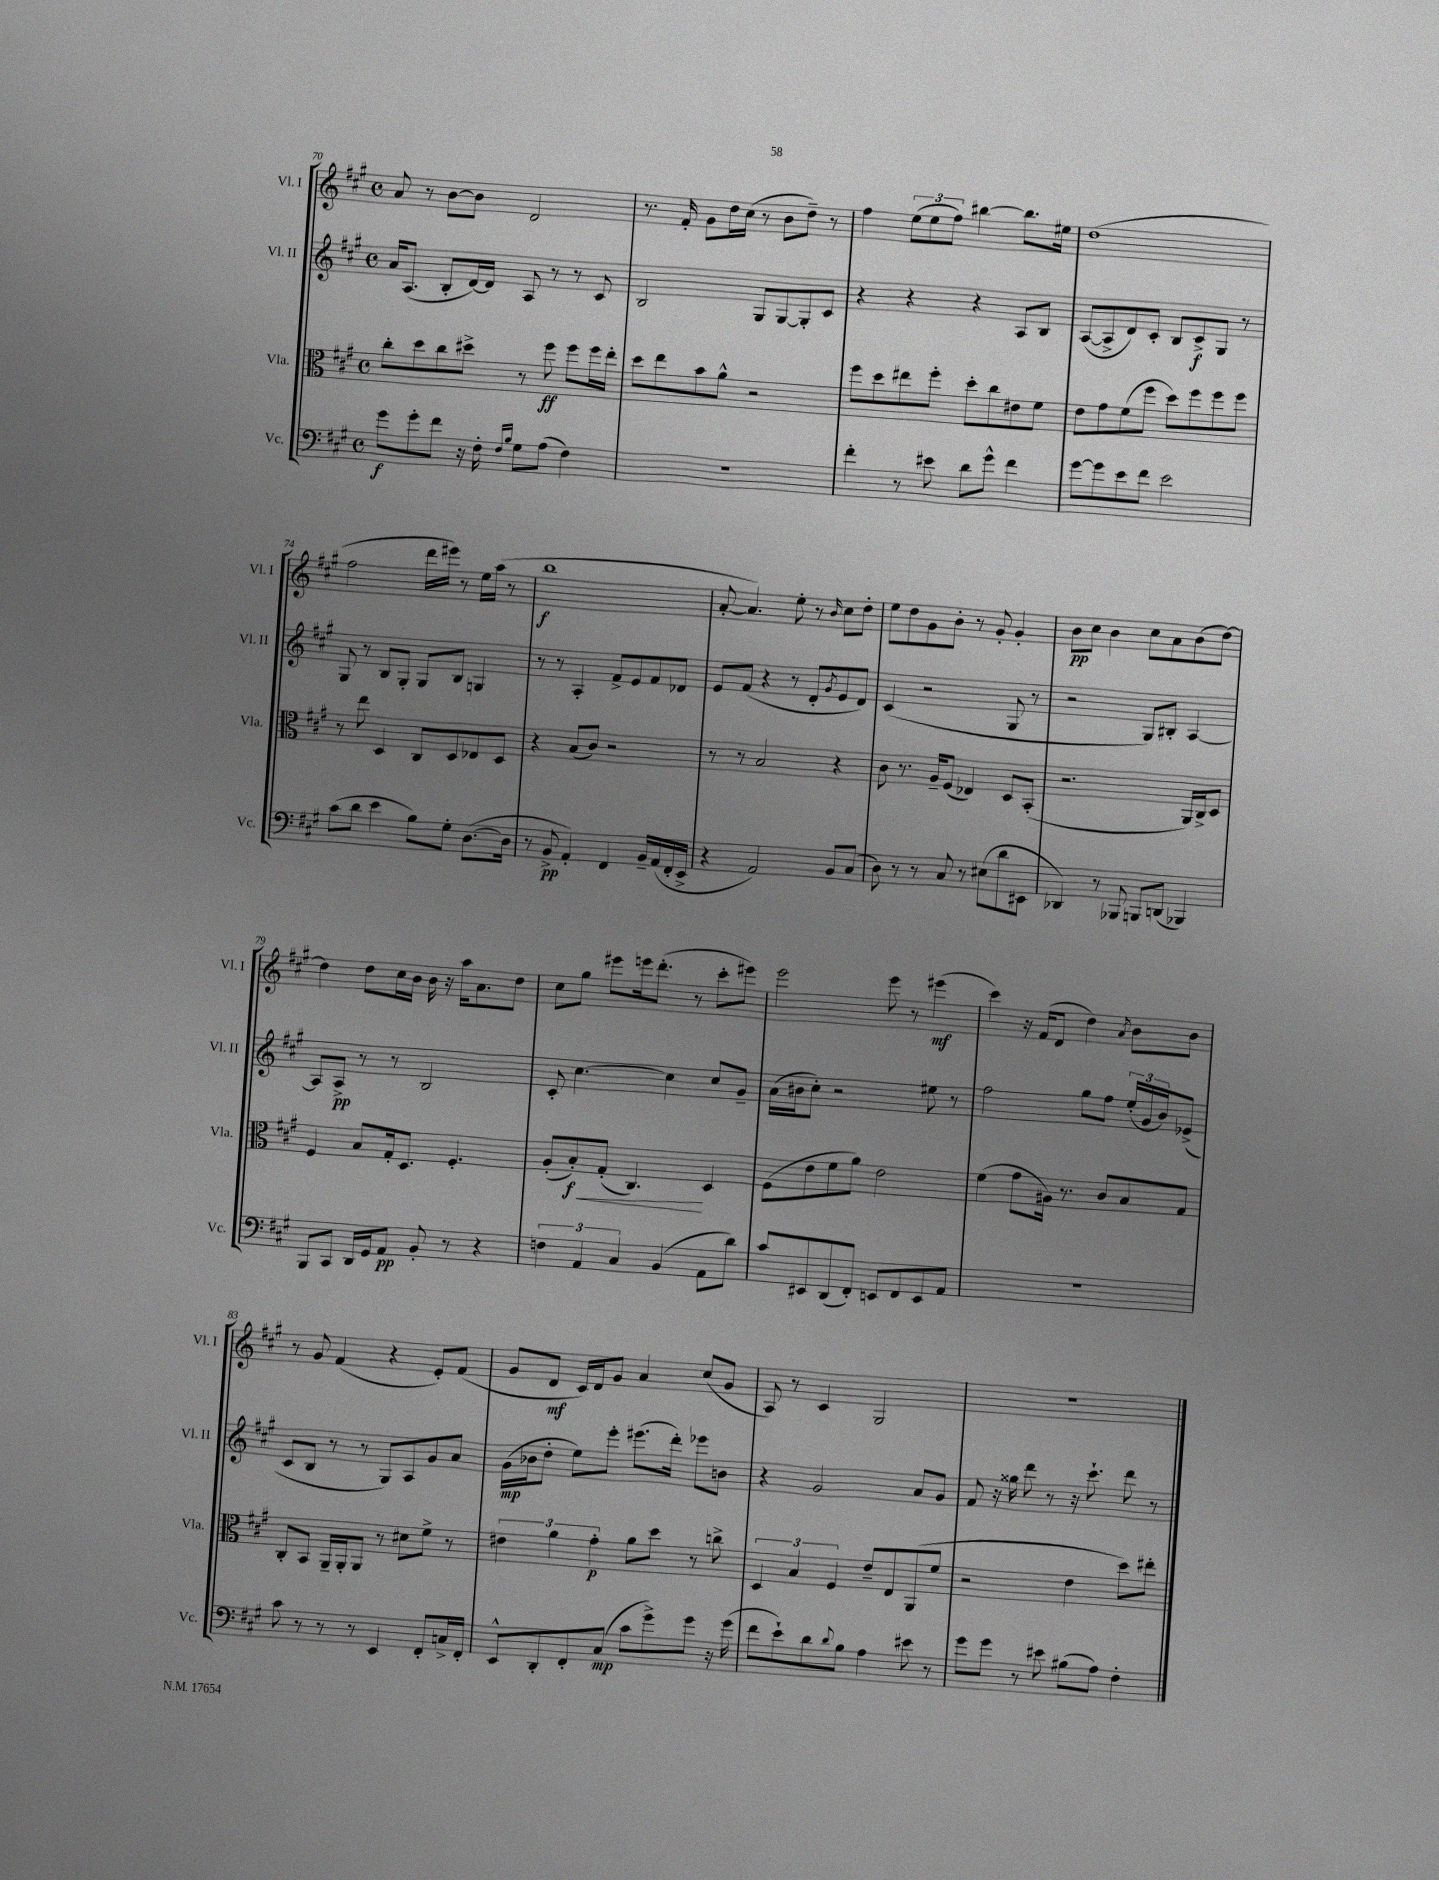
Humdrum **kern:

**kern	**dynam	**kern	**dynam	**kern	**dynam	**kern	**dynam
*part4	*part4	*part3	*part3	*part2	*part2	*part1	*part1
*staff4	*staff4	*staff3	*staff3	*staff2	*staff2	*staff1	*staff1
*I"Vc.	*	*I"Vla.	*	*I"Vl. II	*	*I"Vl. I	*
*I'Vc.	*	*I'Vla.	*	*I'Vl. II	*	*I'Vl. I	*
*clefF4	*	*clefC3	*	*clefG2	*	*clefG2	*
*k[f#c#g#]	*	*k[f#c#g#]	*	*k[f#c#g#]	*	*k[f#c#g#]	*
*M4/4	*	*M4/4	*	*M4/4	*	*M4/4	*
*met(c)	*	*met(c)	*	*met(c)	*	*met(c)	*
=70	=70	=70	=70	=70	=70	=70	=70
8g#\L	f	8cc#'\L	.	16a/KL	.	8a/	.
.	.	.	.	(8.A/J	.	.	.
8g#'\	.	8dd\	.	.	.	8r	.
8f#\J	.	8cc#\	.	8B'/L	.	[8b\L	.
16r	.	8dd#X^\J	.	[16d/L)	.	8b\J]	.
16F#'\	.	.	.	16d/JJ]	.	.	.
16qqF#/LL	.	.	.	.	.	.	.
16qqB/JJ	.	.	.	.	.	.	.
8G#\L	.	8r	.	8A/	.	2d/	.
(8A\J	.	8ff#\	ff	8r	.	.	.
4F#\)	.	8ff#\L	.	8r	.	.	.
.	.	16ff#\L	.	8c#/	.	.	.
.	.	16ee'\JJ	.	.	.	.	.
=71	=71	=71	=71	=71	=71	=71	=71
1r	.	8dd\L	.	2B/	.	8.r	.
.	.	8ee\	.	.	.	.	.
.	.	.	.	.	.	16f#'/	.
.	.	8b\	.	.	.	8g#\L	.
.	.	8a^^\J	.	.	.	16dd\L	.
.	.	.	.	.	.	(16cc#\JJ	.
.	.	2r	.	8G#/L	.	8r	.
.	.	.	.	[8G#/	.	8b\L	.
.	.	.	.	8G#'/]	.	8dd~\J)	.
.	.	.	.	8c#/J	.	8r	.
=72	=72	=72	=72	=72	=72	=72	=72
4f#'\	.	8ff#\L	.	4r	.	4ff#\	.
.	.	8dd\	.	.	.	.	.
8r	.	8ee#X\	.	4r	.	(12ee\L	.
.	.	.	.	.	.	12ee\	.
8e#X\	.	8ff#'\J	.	.	.	.	.
.	.	.	.	.	.	12ff#\J)	.
8d\L	.	8dd'\L	.	4r	.	[4bb#X\	.
8g#^^\J	.	8cc#\	.	.	.	.	.
4f#\	.	8e#X\	.	8A/L	.	8.bb#\L]	.
.	.	8f#\J	.	8B/J	.	.	.
.	.	.	.	.	.	16ee#X\Jk	.
=73	=73	=73	=73	=73	=73	=73	=73
[8g#\L	.	8e\L	.	([8A/L	.	(1dd	.
8g#\]	.	8g#\	.	8A^/]	.	.	.
8e\	.	(8f#\	.	8d/)	.	.	.
8f#\J	.	8ff#\J	.	8c#'/J	.	.	.
2e\	.	8dd\L)	.	8B/L	.	.	.
.	.	8ff#\	.	8c#^/	f	.	.
.	.	8ff#\	.	8G#/J	.	.	.
.	.	8ff#\J	.	8r	.	.	.
!!LO:LB:g=z
=74	=74	=74	=74	=74	=74	=74	=74
(8c#\L	.	8r	.	8G#/	.	2ff#\	.
8d\J	.	8ee\	.	8r	.	.	.
4e\	.	4D/	.	8B/L	.	.	.
.	.	.	.	8G#'/J	.	.	.
8B\L)	.	8C#/L	.	8G#/L	.	16ddd\LL	.
.	.	.	.	.	.	16eee#X\JJ)	.
8G#'\J	.	8D/	.	8B/J	.	8r	.
([8.D\L	.	8E-X/	.	4Gn/	.	16ee\LL	.
.	.	.	.	.	.	(16aa\JJ	.
.	.	8D/J	.	.	.	8r	.
16D\Jk]	.	.	.	.	.	.	.
=75	=75	=75	=75	=75	=75	=75	=75
8r	.	4r	.	8r	.	1bb	f
8BB^/	pp	.	.	8r	.	.	.
4AA'/)	.	(8B/L	.	4A'/	.	.	.
.	.	8c#/J)	.	.	.	.	.
4FF#/	.	2r	.	8f#^/L	.	.	.
.	.	.	.	8e/	.	.	.
16BB~/LL	.	.	.	8f#/	.	.	.
(16AA/	.	.	.	.	.	.	.
16FF#'/	.	.	.	8d-X/J	.	.	.
16EE^/JJ	.	.	.	.	.	.	.
=76	=76	=76	=76	=76	=76	=76	=76
4r	.	8r	.	8e/L	.	[8a'/	.
.	.	8r	.	(8f#/J	.	4.a/])	.
2AA/)	.	2B/	.	4r	.	.	.
.	.	.	.	8r	.	8ee'\	.
.	.	.	.	8d'/L	.	8r	.
.	.	.	.	8qg#/	.	16qqb/	.
8BB/L	.	4r	.	8e/	.	8cc#\L	.
(8C#/J	.	.	.	8d/J)	.	8dd'\J	.
=77	=77	=77	=77	=77	=77	=77	=77
8D\)	.	8c#\	.	(4c#/	.	8ee\L	.
8r	.	8.r	.	.	.	8dd\	.
8r	.	.	.	2r	.	8g#\	.
.	.	16A~/KL	.	.	.	.	.
8C#/	.	(8F#/J	.	.	.	8b'\J	.
8r	.	4E-X/)	.	.	.	8r	.
(8E#X\L	.	.	.	.	.	8g#'/	.
8d\	.	8D/L	.	8G#/	.	4g#'/	.
8EE#X\J	.	(8BB'/J	.	8r	.	.	.
=78	=78	=78	=78	=78	=78	=78	=78
4DD-X/)	.	2.r	.	2r	.	8b\L	pp
.	.	.	.	.	.	8cc#\J	.
8r	.	.	.	.	.	4b\	.
8BBB-X/	.	.	.	.	.	.	.
8BBBn/L	.	.	.	8G#/L)	.	8cc#\L	.
(8DDn/J	.	.	.	8B#X'/J	.	8a\	.
4BBB-X/)	.	16AA/LL)	.	[4A/	.	(8b\	.
.	.	16C#^/J	.	.	.	.	.
.	.	8D/J	.	.	.	[8dd\J)	.
!!LO:LB:g=z
=79	=79	=79	=79	=79	=79	=79	=79
8BBB/L	.	4F#/	.	8A/L]	.	4dd\]	.
8CC#/J	.	.	.	8A^/J	pp	.	.
16DD/LL	.	8B/L	.	8r	.	8dd\L	.
16GG#/J	.	.	.	.	.	.	.
8AA/J	pp	16G#'/k	.	8r	.	16cc#\L	.
.	.	8.D/J	.	.	.	16b\JJ	.
8BB'/	.	.	.	2B/	.	16b\	.
.	.	.	.	.	.	16r	.
8r	.	4.F#'/	.	.	.	16aa\KL	.
.	.	.	.	.	.	8.a\	.
4r	.	.	.	.	.	.	.
.	.	.	.	.	.	8dd\J	.
=80	=80	=80	=80	=80	=80	=80	=80
6Fn\	.	(8A'/L	.	8c#'/	.	8cc#\L	.
!	!	!	!LO:HP:b	!	!	!	!
.	.	8B'/)	< f	[4.cc#\	.	8gg#\J	.
6AA/	.	.	.	.	.	.	.
.	.	(8G#'/J	.	.	.	8eee#X\L	.
6C#/	.	.	.	.	.	.	.
.	.	4.C#/)	.	.	.	16eeen\k	.
.	.	.	.	.	.	(8.ddd'\J	.
(4BB/	.	.	.	4cc#\]	.	.	.
.	.	.	.	.	.	8r	.
8AA\L	.	4D/	[	8cc#/L	.	8ccc#'\L	.
8d\J)	.	.	.	8g#~/J	.	8eee#X\J)	.
=81	=81	=81	=81	=81	=81	=81	=81
8c#/L	.	(8F#\L	.	(16a\LL	.	2eee\	.
.	.	.	.	16b#X\J	.	.	.
8EE#X/	.	8e\	.	8cc#'\J)	.	.	.
(8DD/	.	8f#\	.	2r	.	.	.
8FF#'/J)	.	8a\J)	.	.	.	.	.
8EEn/L	.	2e\	.	.	.	8eee\	.
8FF#/	.	.	.	.	.	8r	.
8EE/	.	.	.	8ee#X\	.	(4eee#X\	mf
8AA/J	.	.	.	8r	.	.	.
=82	=82	=82	=82	=82	=82	=82	=82
1r	.	(4f#\	.	2ff#\	.	4ccc#\)	.
.	.	8g#\L	.	.	.	16r	.
.	.	.	.	.	.	(16f#/KL	.
.	.	16A#X\Jk)	.	.	.	8d/J	.
.	.	8.r	.	.	.	.	.
.	.	.	.	8gg#\L	.	4dd\)	.
.	.	8c#/L	.	8ff#\J	.	.	.
.	.	.	.	.	.	8qa/	.
.	.	8B/	.	(24ee'/LL	.	8b\L	.
.	.	.	.	24g#/	.	.	.
.	.	.	.	24b/J)	.	.	.
.	.	8G#/J	.	(8e-X^/J	.	8b\J	.
!!LO:LB:g=z
=83	=83	=83	=83	=83	=83	=83	=83
8c#\	.	8C#'/L	.	8c#/L	.	8r	.
8r	.	8BB/J	.	8B/J	.	8g#/	.
8r	.	16AA~/LL	.	8r	.	(4f#/	.
.	.	16AA'/J	.	.	.	.	.
8r	.	8AA/J	.	8r	.	.	.
4EE/	.	8r	.	8G#/L)	.	4r	.
.	.	8d#X\L	.	8A/	.	.	.
8FF#'/L	.	8f#^\J	.	8g#/	.	8e'/L)	.
16Cn^/L	.	8r	.	8a/J	.	(8f#/J	.
16FF#'/JJ	.	.	.	.	.	.	.
=84	=84	=84	=84	=84	=84	=84	=84
8EE^^/L	.	6e#X\	.	(16g#\LL	mp	8g#/L	.
.	.	.	.	16b-X\J	.	.	.
8DD'/	.	.	.	8dd'\J	.	8d/J	mf
.	.	6a\	.	.	.	.	.
8FF#'/	.	.	.	8ee\L)	.	16c#/LL)	.
.	.	.	.	.	.	16d/J	.
.	.	6g#'\	p	.	.	.	.
(8C#/J	mp	.	.	8eee'\J	.	8g#/J	.
8c#\L	.	8a\L	.	(8.eee#X\L	.	4a/	.
8g#^\)	.	8dd\J	.	.	.	.	.
.	.	.	.	16ddd'\Jk)	.	.	.
8g#\J	.	8r	.	8eee-X\L	.	(8cc#/L	.
16r	.	8ccn^\	.	8bn\J	.	8g#/J	.
(16g#\	.	.	.	.	.	.	.
=85	=85	=85	=85	=85	=85	=85	=85
8f#\L	.	6D/	.	4r	.	8A/)	.
8e`\)	.	.	.	.	.	8r	.
.	.	6B/	.	.	.	.	.
8d\	.	.	.	2g#/	.	4c#/	.
.	.	6F#/	.	.	.	.	.
8qqd/	.	.	.	.	.	.	.
8B\J	.	.	.	.	.	.	.
4A\	.	8e~/L	.	.	.	2G#/	.
.	.	8E/	.	.	.	.	.
8e#X\	.	(8AA/	.	8a/L	.	.	.
8r	.	8f#/J	.	8g#/J	.	.	.
=86	=86	=86	=86	=86	=86	=86	=86
8g#\L	.	2r	.	8f#/	.	1r	.
8g#\J	.	.	.	16r	.	.	.
.	.	.	.	16gg##X\	.	.	.
8r	.	.	.	8ddd\	.	.	.
8e#X\	.	.	.	8r	.	.	.
(8B#X\L	.	4e\	.	16r	.	.	.
.	.	.	.	8.ccc#`\	.	.	.
8A\J)	.	.	.	.	.	.	.
4F#'\	.	8dd\L)	.	8ddd\	.	.	.
.	.	8ee#X'\J	.	8r	.	.	.
==	==	==	==	==	==	==	==
*-	*-	*-	*-	*-	*-	*-	*-
